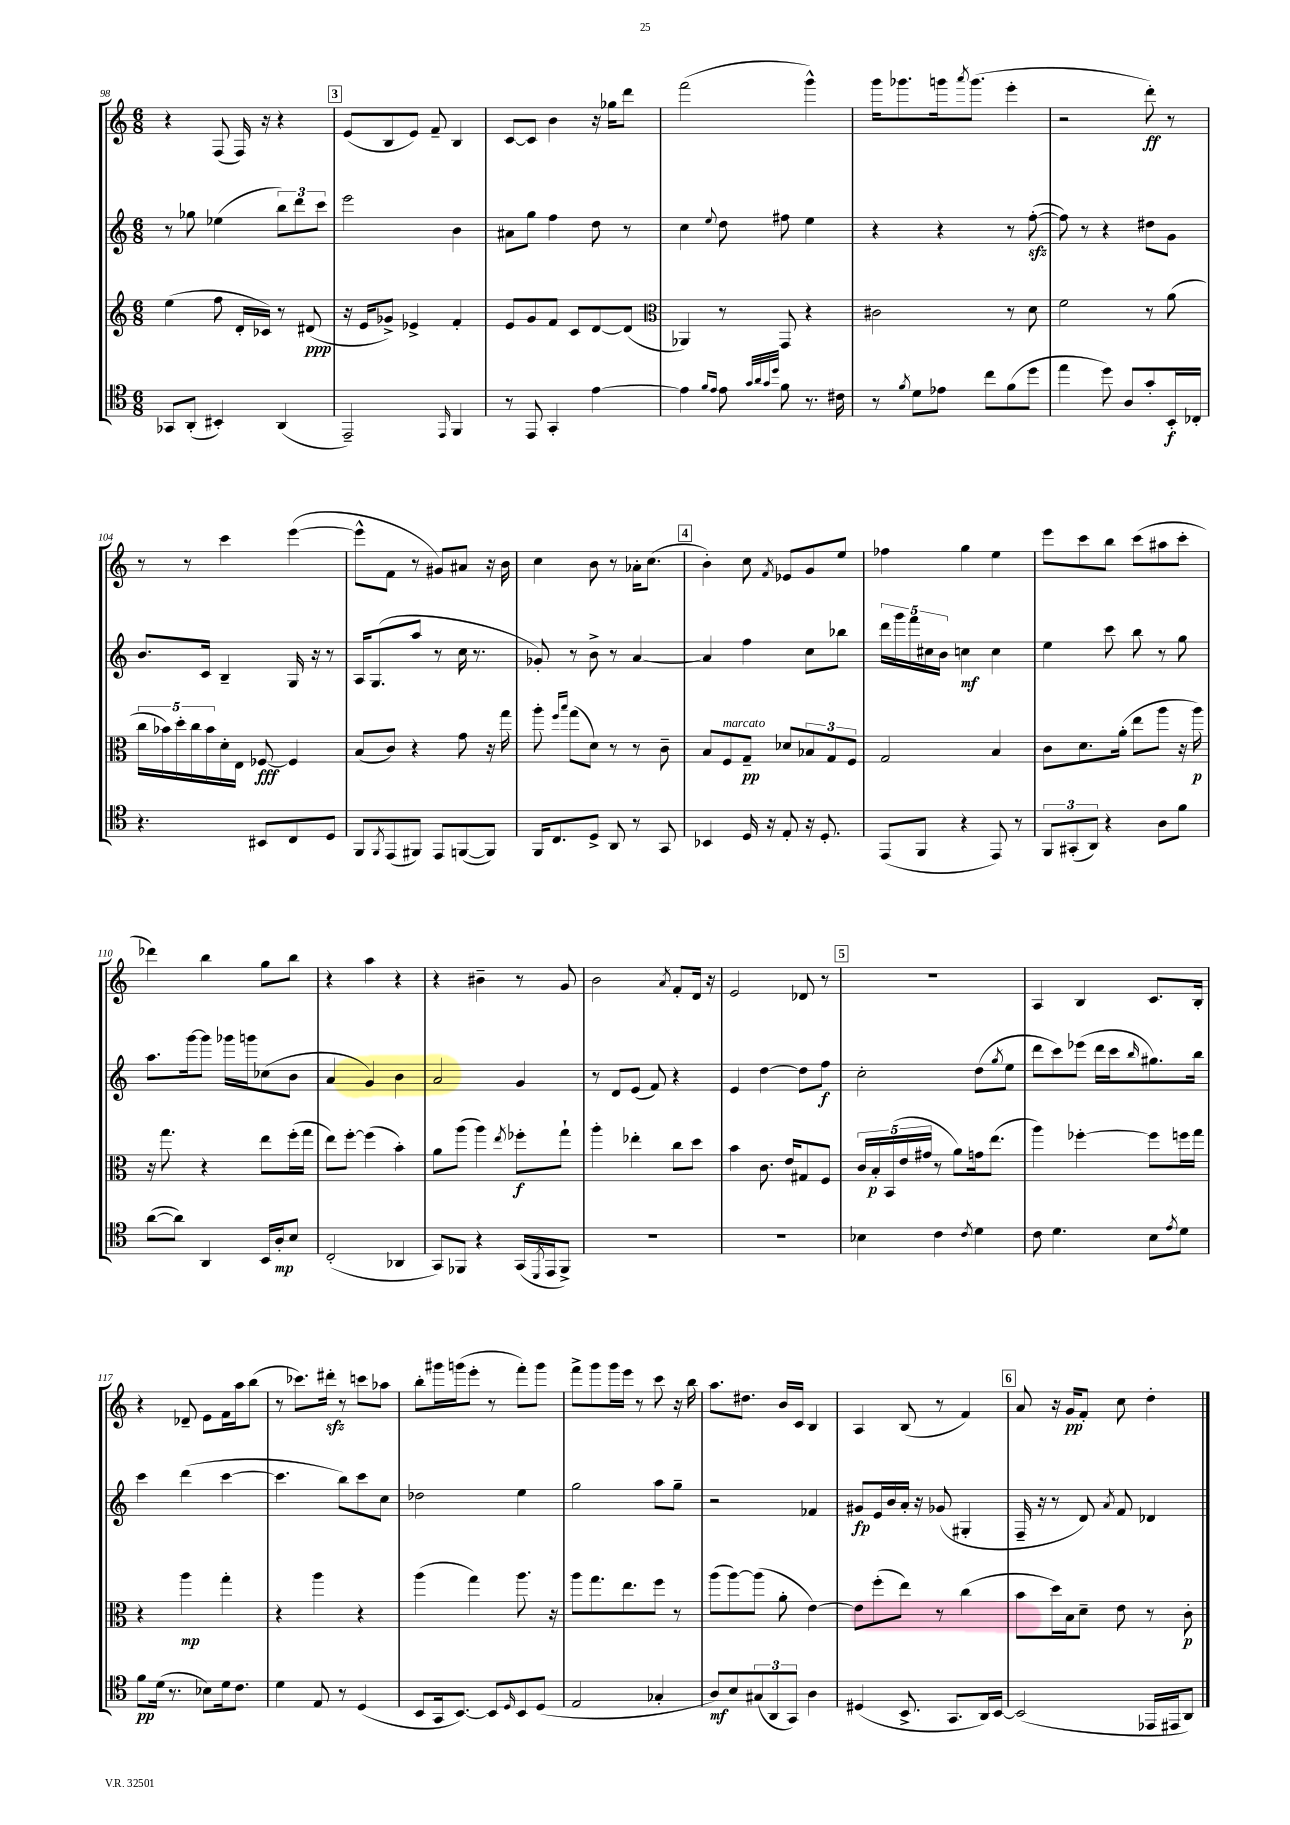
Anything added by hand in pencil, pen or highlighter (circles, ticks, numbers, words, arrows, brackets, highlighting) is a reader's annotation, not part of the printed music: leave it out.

**kern	**kern	**kern	**kern
*staff4	*staff3	*staff2	*staff1
*clefC4	*clefG2	*clefG2	*clefG2
*k[]	*k[]	*k[]	*k[]
*M6/8	*M6/8	*M6/8	*M6/8
8GG-	(4ee	8r	4r
(8AA'	.	8gg-	.
4BB#')	8ff	(4ee-	(8F
.	16d'	.	16F)
.	16c-)	.	16r
(4AA	8r	12bb)	4r
.	.	12ddd	.
.	(8d#	.	.
.	.	12ccc	.
=	=	=	=
2EE~)	16r	2eee	(8e
.	16e	.	.
.	8g-^)	.	8B
.	4e-^	.	8e)
.	.	.	8f~
16qqEE	.	.	.
4FF	4f'	4b	4B
=	=	=	=
8r	8e	8a#	[8c
8EE	8g	8gg	8c]
4GG'	8f	4ff	4b
.	8c	.	.
[4e	[8d	8dd	16r
.	.	.	16gg-
.	(8d]	8r	8ddd
=	=	=	=
*	*clefC3	*	*
4e]	4AA-)	4cc	(2fff
16qqf	.	.	.
16qqe	.	8qqee	.
8e	8r	8dd	.
32qqg	.	.	.
32qqa	.	.	.
32qqg	.	.	.
32qqdd	.	.	.
8f	8GG	8ff#	.
8.r	4r	4ee	4ggg^^)
16c#	.	.	.
=	=	=	=
8r	2c#	4r	16ggg
.	.	.	8.ggg-
8qf	.	.	.
8d	.	.	.
8e-	.	4r	16ggg
.	.	.	8qaaa
.	.	.	(8.ggg
8cc	.	.	.
(8f	8r	8r	4eee'
8dd	8d	([8ff'	.
=	=	=	=
4ee	2f	8ff])	2r
.	.	8r	.
8dd)	.	4r	.
8A	.	.	.
8g'	8r	8dd#	8ddd')
16BB'	(8a	8g	8r
16C-'	.	.	.
=	=	=	=
4.r	20cc	8.b	8r
.	20b-)	.	.
.	20dd'	.	.
.	.	.	8r
.	20cc	.	.
.	.	16c	.
.	20b-	.	.
.	16d'	4B~	4ccc
.	16E	.	.
8BB#	[8F-	.	.
8C	4F-]	16G	([4eee
.	.	16r	.
8D	.	8r	.
=	=	=	=
8FF	(8B	16A	8eee^^]
.	.	(8.G	.
8qFF	.	.	.
(8EE	8c)	.	8f
8FF#)	4r	8aa	8r
8EE	.	8r	8g#)
([8FF	8g	16cc	8a#
.	.	8.r	.
8FF])	16r	.	16r
.	16gg	.	16b
=	=	=	=
16FF	8aa'	8g-')	4cc
8.C	.	.	.
.	16qqff	.	.
.	16qqbb	.	.
.	(8gg	8r	.
8D^	8d)	8b^	8b
8AA	8r	8r	8r
8r	8r	[4a	16a-'
.	.	.	(8.cc
8GG	8c~	.	.
=	=	=	=
4BB-	8B	4a]	4b')
.	8F	.	.
16D	8G~	4ff	8cc
16r	.	.	.
.	.	.	8qf
8E'	8d-	.	8e-
16r	12B-	8cc	8g
8.D'	.	.	.
.	12G	.	.
.	.	8bb-	8ee
.	12F	.	.
=	=	=	=
(8EE	2G	20ddd	4ff-
.	.	20ggg	.
.	.	20fff	.
8FF	.	.	.
.	.	20cc#	.
.	.	20b	.
4r	.	4cc	4gg
8EE)	4B	4cc	4ee
8r	.	.	.
=	=	=	=
12FF	8c	4ee	8eee
(12GG#'	.	.	.
.	8.d	.	8ccc
12AA)	.	.	.
4r	.	8ccc	8bb
.	(16a'	.	.
.	8ee	8bb	(8ccc
8A	8aa	8r	8aa#
8f	16r	8gg	8ccc'
.	16aa)	.	.
=	=	=	=
([8a	16r	8.aa	4ddd-)
.	8.gg	.	.
8a])	.	.	.
.	.	[16ggg	.
4AA	4r	8ggg]	4bb
.	.	16ggg-	.
.	.	16ggg	.
16BB	8ee	(8cc-	8gg
16A'	.	.	.
8B	(16ff'	8b	8bb
.	16gg	.	.
=	=	=	=
(2C'	8ee)	4a	4r
.	[8ff'	.	.
.	(4ff]	4g)	4aa
4AA-	4b')	4b	4r
=	=	=	=
8GG)	8a	2a	4r
8FF-	(8aa	.	.
4r	4aa)	.	4b#~
.	8qee	.	.
(16GG	8ff-'	4g	8r
8qDD	.	.	.
16EE	.	.	.
8FF-^)	8gg`	.	8g
=	=	=	=
2.r	4aa'	8r	2b
.	.	8d	.
.	4ee-'	(8e	.
.	.	8f)	.
.	.	.	8qa
.	8cc	4r	8f'
.	8dd	.	16d
.	.	.	16r
=	=	=	=
2.r	4b	4e	2e
.	8.c	[4dd	.
.	16e	.	.
.	8G#	8dd]	8d-
.	8F	8ff	8r
=	=	=	=
4B-	20c	2cc'	2.r
.	20B'	.	.
.	(20BB	.	.
.	20e	.	.
.	20g#	.	.
4c	8r	.	.
.	8a)	.	.
8qc	.	.	.
4d	16g	(8dd	.
.	(8.ee	.	.
.	.	8qgg	.
.	.	8ee	.
=	=	=	=
8c	4aa)	8ddd	4A
4.d	.	8ccc)	.
.	[4ff-'	(8eee-	4B
.	.	16ddd	.
.	.	16ccc	.
.	.	16qqbb	.
8B	8ff-]	8.gg#)	8.c
8qe	.	.	.
8d	16ff	.	.
.	16gg	16bb	16B'
=	=	=	=
8f	4r	4ccc	4r
(16d	.	.	.
8.r	.	.	.
.	4aa	(4ddd	8d-~
8B-)	.	.	8e
16d	4gg'	[4ccc	16f
8.c	.	.	16aa
.	.	.	(8bb
=	=	=	=
4d	4r	4.ccc]	8r
.	.	.	8.ccc-)
8E	4aa	.	.
.	.	.	16ddd#'
8r	.	8bb)	8r
(4D	4r	8ccc	8ccc
.	.	8cc	8aa-
=	=	=	=
8BB	(4aa	2dd-	8bb'
16GG	.	.	16ggg#
[8.BB)	.	.	(16ggg
.	4gg)	.	8eee'
8BB]	.	.	8r
16qqD	.	.	.
8BB	8.aa	4ee	8fff')
(8D	.	.	8ggg
.	16r	.	.
=	=	=	=
2E	8aa	2gg	8fff^
.	8.gg	.	8ggg
.	.	.	16ggg
.	8.ee	.	16eee
.	.	.	8r
4G-'	8ff	8aa	8ccc
.	8r	8gg~	16r
.	.	.	16bb
=	=	=	=
8A)	(8aa	2r	8.aa
8B	[8aa)	.	.
.	.	.	8.dd#
(12G#	(8aa]	.	.
12AA	.	.	.
.	8a'	.	16b
12GG)	.	.	.
.	.	.	16c
4A	[4e)	4f-	4B
=	=	=	=
(4D#	8e]	8g#	4A
.	(8ff'	16e	.
.	.	16b	.
8.BB^	8ee)	16a'	(8B
.	.	16r	.
.	8r	(8g-	8r
8.GG	.	.	.
.	(4cc	4G#'	4f)
16AA)	.	.	.
[16BB	.	.	.
=	=	=	=
(2BB]	8b	16F~	8a
.	.	16r	.
.	16dd)	8r	16r
.	16B	.	16g
.	8d~	8d)	8f'
.	.	8qa	.
.	8e	8f	8cc
16EE-	8r	4d-	4dd'
16EE#	.	.	.
8AA)	8c'	.	.
==	==	==	==
*-	*-	*-	*-
